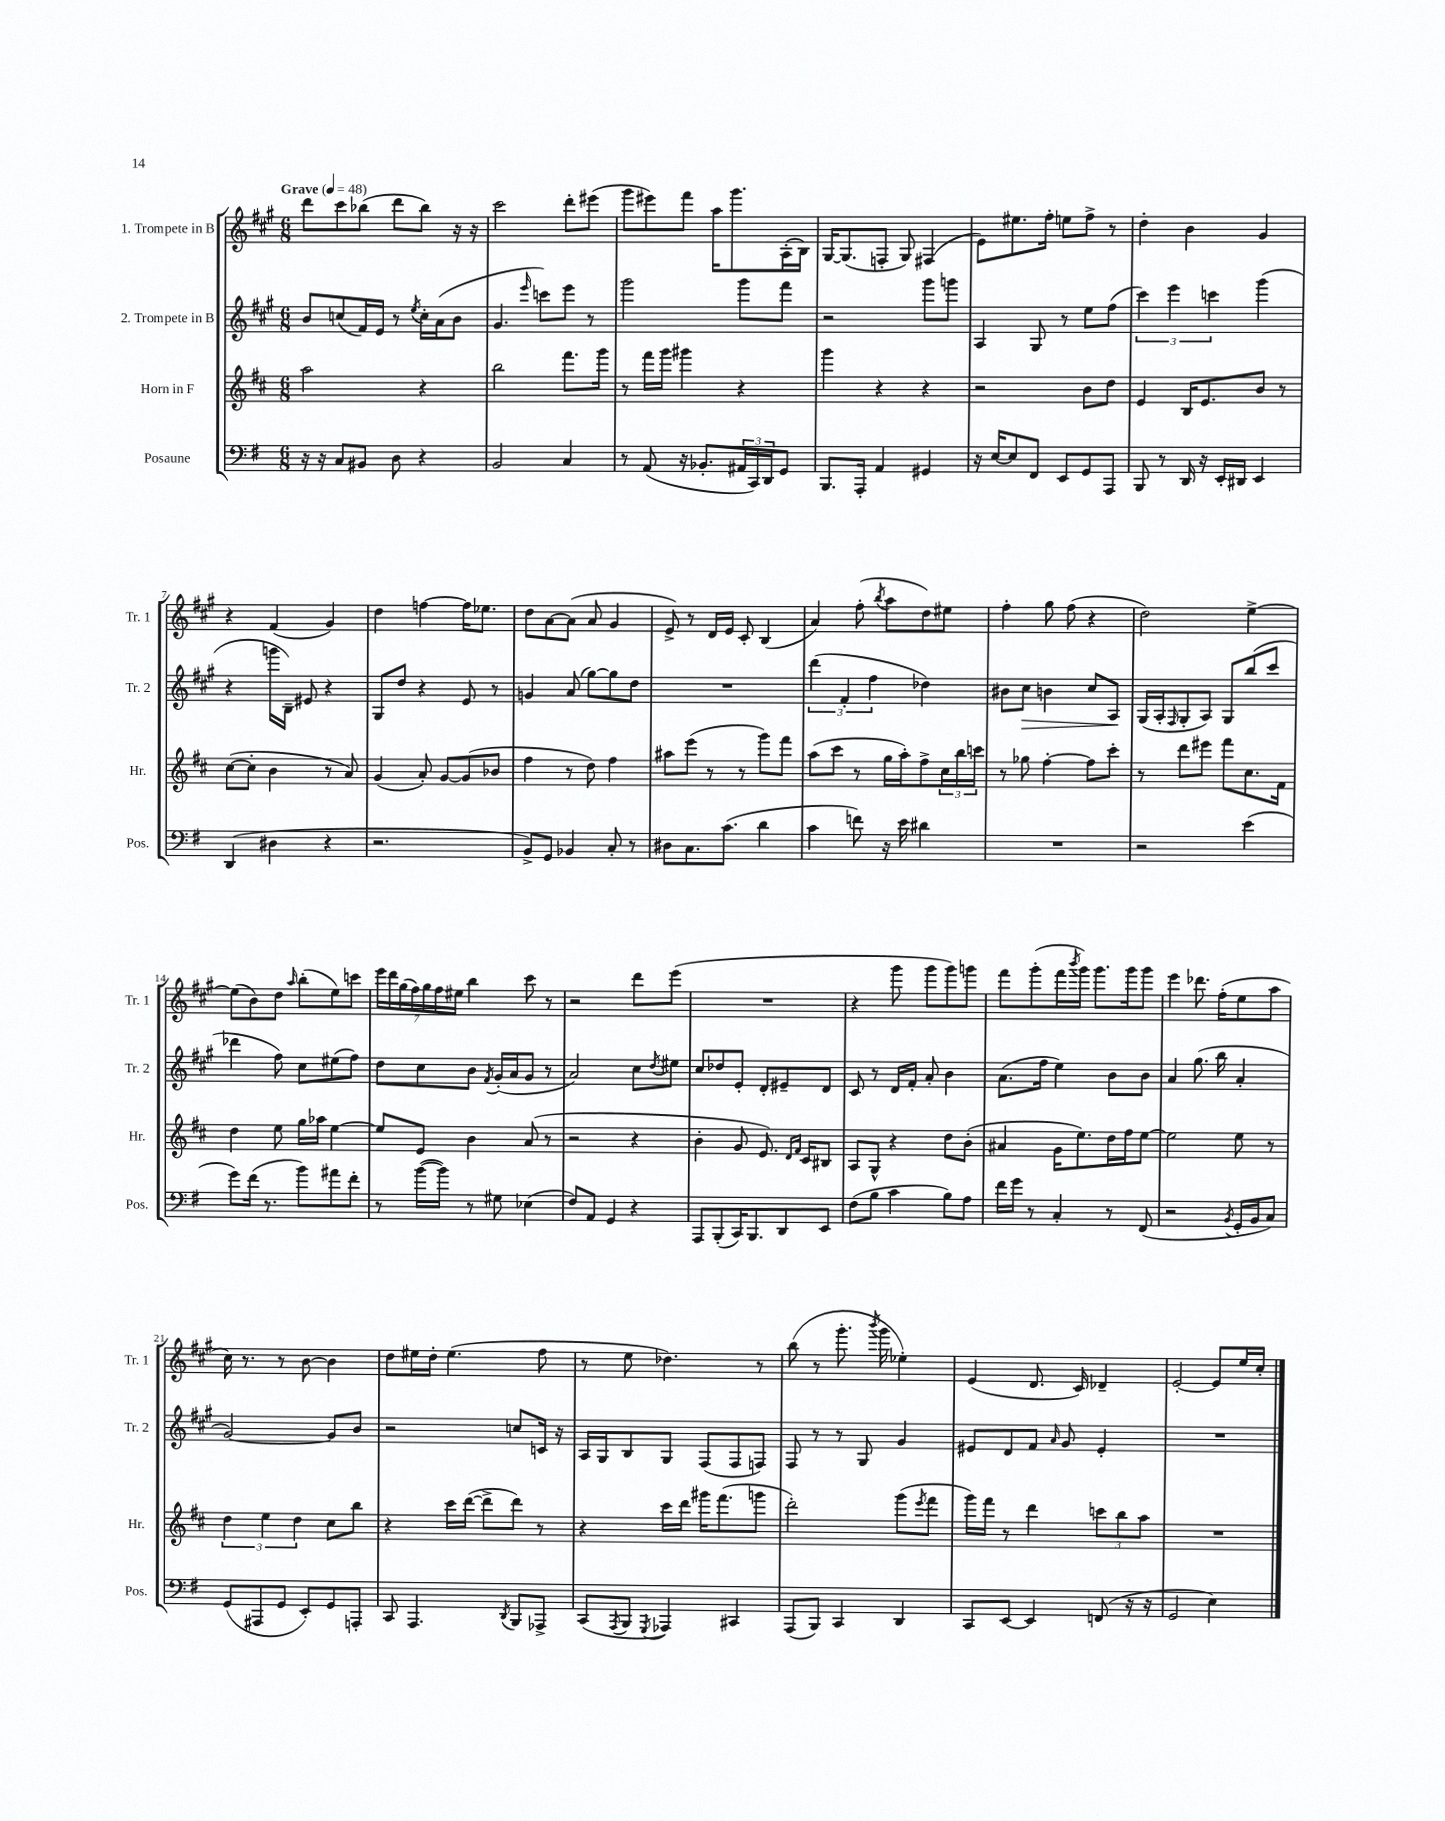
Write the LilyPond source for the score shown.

<<
\new StaffGroup <<
\new Staff = "s0" \with { instrumentName = "1. Trompete in B" shortInstrumentName = "Tr. 1" } {
    \clef treble \key a \major \numericTimeSignature \time 6/8 \tempo "Grave" 4 = 48
    d'''8 cis'''8 bes''8( d'''8 bes''8) r16 r16 |
    cis'''2 d'''8-. eis'''8( |
    gis'''8 eis'''8) fis'''8 a''16 gis'''8. a16-.( b16) |
    gis16~ gis8.( f8-. gis8) fis4( |
    e'8) eis''8. fis''16-. e''8 fis''8-> r8 |
    d''4-. b'4 gis'4 |
    r4 fis'4( gis'4) |
    d''4 f''4~ f''16 ees''8. |
    d''8 a'8~ a'8( a'8 gis'4 |
    e'8->) r8 d'16 e'16 cis'8-. b4( |
    a'4) fis''8-.( \acciaccatura { b''8 } a''8 d''8) eis''8 |
    fis''4-. gis''8 fis''8( r4 |
    d''2) e''4~-> |
    e''8( b'8) d''8 \grace { a''16 } b''8-.( e''8) c'''8 |
    \tuplet 7/4 { e'''16 d'''16 gis''16( fis''16) gis''16 fis''16 eis''16 } b''4 cis'''8 r8 |
    r2 d'''8 e'''8( |
    R2. |
    r4 gis'''8 gis'''8 gis'''8) g'''8 |
    fis'''8 gis'''8-.( fis'''16 \acciaccatura { b'''8 } gis'''16) gis'''8. gis'''16 gis'''8 |
    e'''4 des'''8. fis''16-.( e''8 a''8 |
    cis''16) r8. r8 b'8~ b'4 |
    d''8 eis''16 d''16-. eis''4.( fis''8 |
    r8 e''8 des''4.) r8 |
    b''8( r8 gis'''8.-. \acciaccatura { b'''8 } gis'''16 ees''4-.) |
    e'4( d'8. cis'16) des'4-- |
    e'2~-. e'8 e''16 cis''16-. \bar "|." |
}
\new Staff = "s1" \with { instrumentName = "2. Trompete in B" shortInstrumentName = "Tr. 2" } {
    \clef treble \key a \major \numericTimeSignature \time 6/8
    b'8 c''8( fis'16) e'16 r8 \acciaccatura { e''8 } c''16-. a'16( b'8 |
    gis'4. \grace { e'''16 } c'''8) e'''8 r8 |
    gis'''2 gis'''8 fis'''8 |
    r2 gis'''8 g'''8 |
    a4 gis8 r8 e''8 fis''8( |
    \tuplet 3/2 { cis'''4) e'''4 c'''4 } gis'''4( |
    r4 g'''16 b16--) eis'8 r4 |
    gis8 d''8 r4 e'8 r8 |
    g'4 a'8( gis''8~) gis''8 d''8 |
    R2. |
    \tuplet 3/2 { d'''4( fis'4-. fis''4 } des''4) |
    bis'8 cis''8\> b'4 cis''8 a8\! |
    gis16( a16-. \grace { fis16 } gis8-. a8) gis8 b''8( cis'''8 |
    des'''4 fis''8) cis''8 eis''8( fis''8) |
    d''8 cis''8 b'8 \acciaccatura { fis'8 } gis'16-.( a'16 gis'8 r8 |
    a'2) cis''8 \acciaccatura { d''8 } eis''8 |
    cis''8 des''8 e'8-. d'8-. eis'8-- d'8 |
    cis'8 r8 d'16 fis'16-. a'8-. b'4 |
    a'8.( fis''16 e''4) b'8 b'8 |
    a'4 gis''8.( b''16 a'4-. |
    gis'2~) gis'8 b'8 |
    r2 c''8 c'16 r16 |
    a16 gis16 b8 gis8 fis8( fis8 f8) |
    fis8 r8 r8 gis8 gis'4 |
    eis'8 d'8 fis'8 \grace { a'16 } gis'8 eis'4-. |
    R2. \bar "|." |
}
\new Staff = "s2" \with { instrumentName = "Horn in F" shortInstrumentName = "Hr." } {
    \clef treble \key d \major \numericTimeSignature \time 6/8
    a''2 r4 |
    b''2 fis'''8. g'''16 |
    r8 fis'''16 g'''16 gis'''4 r4 |
    g'''4 r4 r4 |
    r2 b'8 d''8 |
    e'4 b16 e'8. b'8 r8 |
    cis''8~( cis''8-. b'4 r8 a'8) |
    g'4( a'8-.) g'8~ g'8( bes'8 |
    fis''4 r8 d''8) fis''4 |
    ais''8 e'''8( r8 r8 g'''8) fis'''8 |
    a''8( cis'''8 r8 g''16 a''16-.) fis''8-> \tuplet 3/2 { cis''16 b''16 c'''16 } |
    r8 ges''8 fis''4~-. fis''8 cis'''8-. |
    r8 d'''8 eis'''8 fis'''8 cis''8. fis'16 |
    d''4 e''8 g''16 aes''16 e''4~ |
    e''8 e'8 b'4 a'8( r8 |
    r2 r4 |
    b'4-. g'8 e'8.) \grace { d'16 fis'16 } cis'16 bis8 |
    a8 g8-^ r4 d''8 b'8-.( |
    ais'4 g'16 e''8.) d''16 fis''16 e''8~ |
    e''2 e''8 r8 |
    \tuplet 3/2 { d''4 e''4 d''4 } cis''8 b''8 |
    r4 cis'''16 d'''16~( d'''8-> d'''8) r8 |
    r4 cis'''16 d'''16 gis'''16 fis'''8.( g'''8 |
    d'''2-.) g'''8( \acciaccatura { e'''8 } fis'''8 |
    g'''16) fis'''16 r8 d'''4 \tuplet 3/2 { c'''8 b''8 a''8 } |
    R2. \bar "|." |
}
\new Staff = "s3" \with { instrumentName = "Posaune" shortInstrumentName = "Pos." } {
    \clef bass \key g \major \numericTimeSignature \time 6/8
    r16 r16 c8 bis,8 d8 r4 |
    b,2 c4 |
    r8 a,8( r16 bes,8.-. \tuplet 3/2 { ais,16 c,16) d,16 } g,8 |
    b,,8. a,,16-. a,4 gis,4 |
    r16 e16~ e8 fis,8 e,8 g,8 a,,8 |
    b,,8 r8 d,16 r16 e,16-. dis,16 e,4 |
    d,4( dis4 r4 |
    r2. |
    b,8->) g,8 bes,4 c8-. r8 |
    dis8 c8. c'8.( d'4 |
    c'4 f'8) r16 e'16 dis'4 |
    R2. |
    r2 e'4( |
    g'8) fis'16( r8. b'8) ais'8 fis'8-. |
    r8 b'16~( b'16) r8 gis8 ees4( |
    fis8) a,8 g,4 r4 |
    a,,8 b,,8-.( c,16) b,,8. d,8 e,8 |
    fis8( b8 c'4 b8) a8 |
    fis'16 g'16 r8 c4-. r8 fis,8( |
    r2 \acciaccatura { b,8 } g,16-. b,16 c8) |
    g,8( ais,,8 g,8 e,8-.) g,8 a,,8-. |
    c,8 a,,4. \acciaccatura { d,8 } b,,8 aes,,8-> |
    c,8( \acciaccatura { a,,8 } b,,8 \acciaccatura { g,,8 } aes,,4) cis,4 |
    a,,8( b,,8) c,4 d,4 |
    c,8 e,8~ e,4 f,8( r16 r16 |
    g,2 e4) \bar "|." |
}
>>
>>
